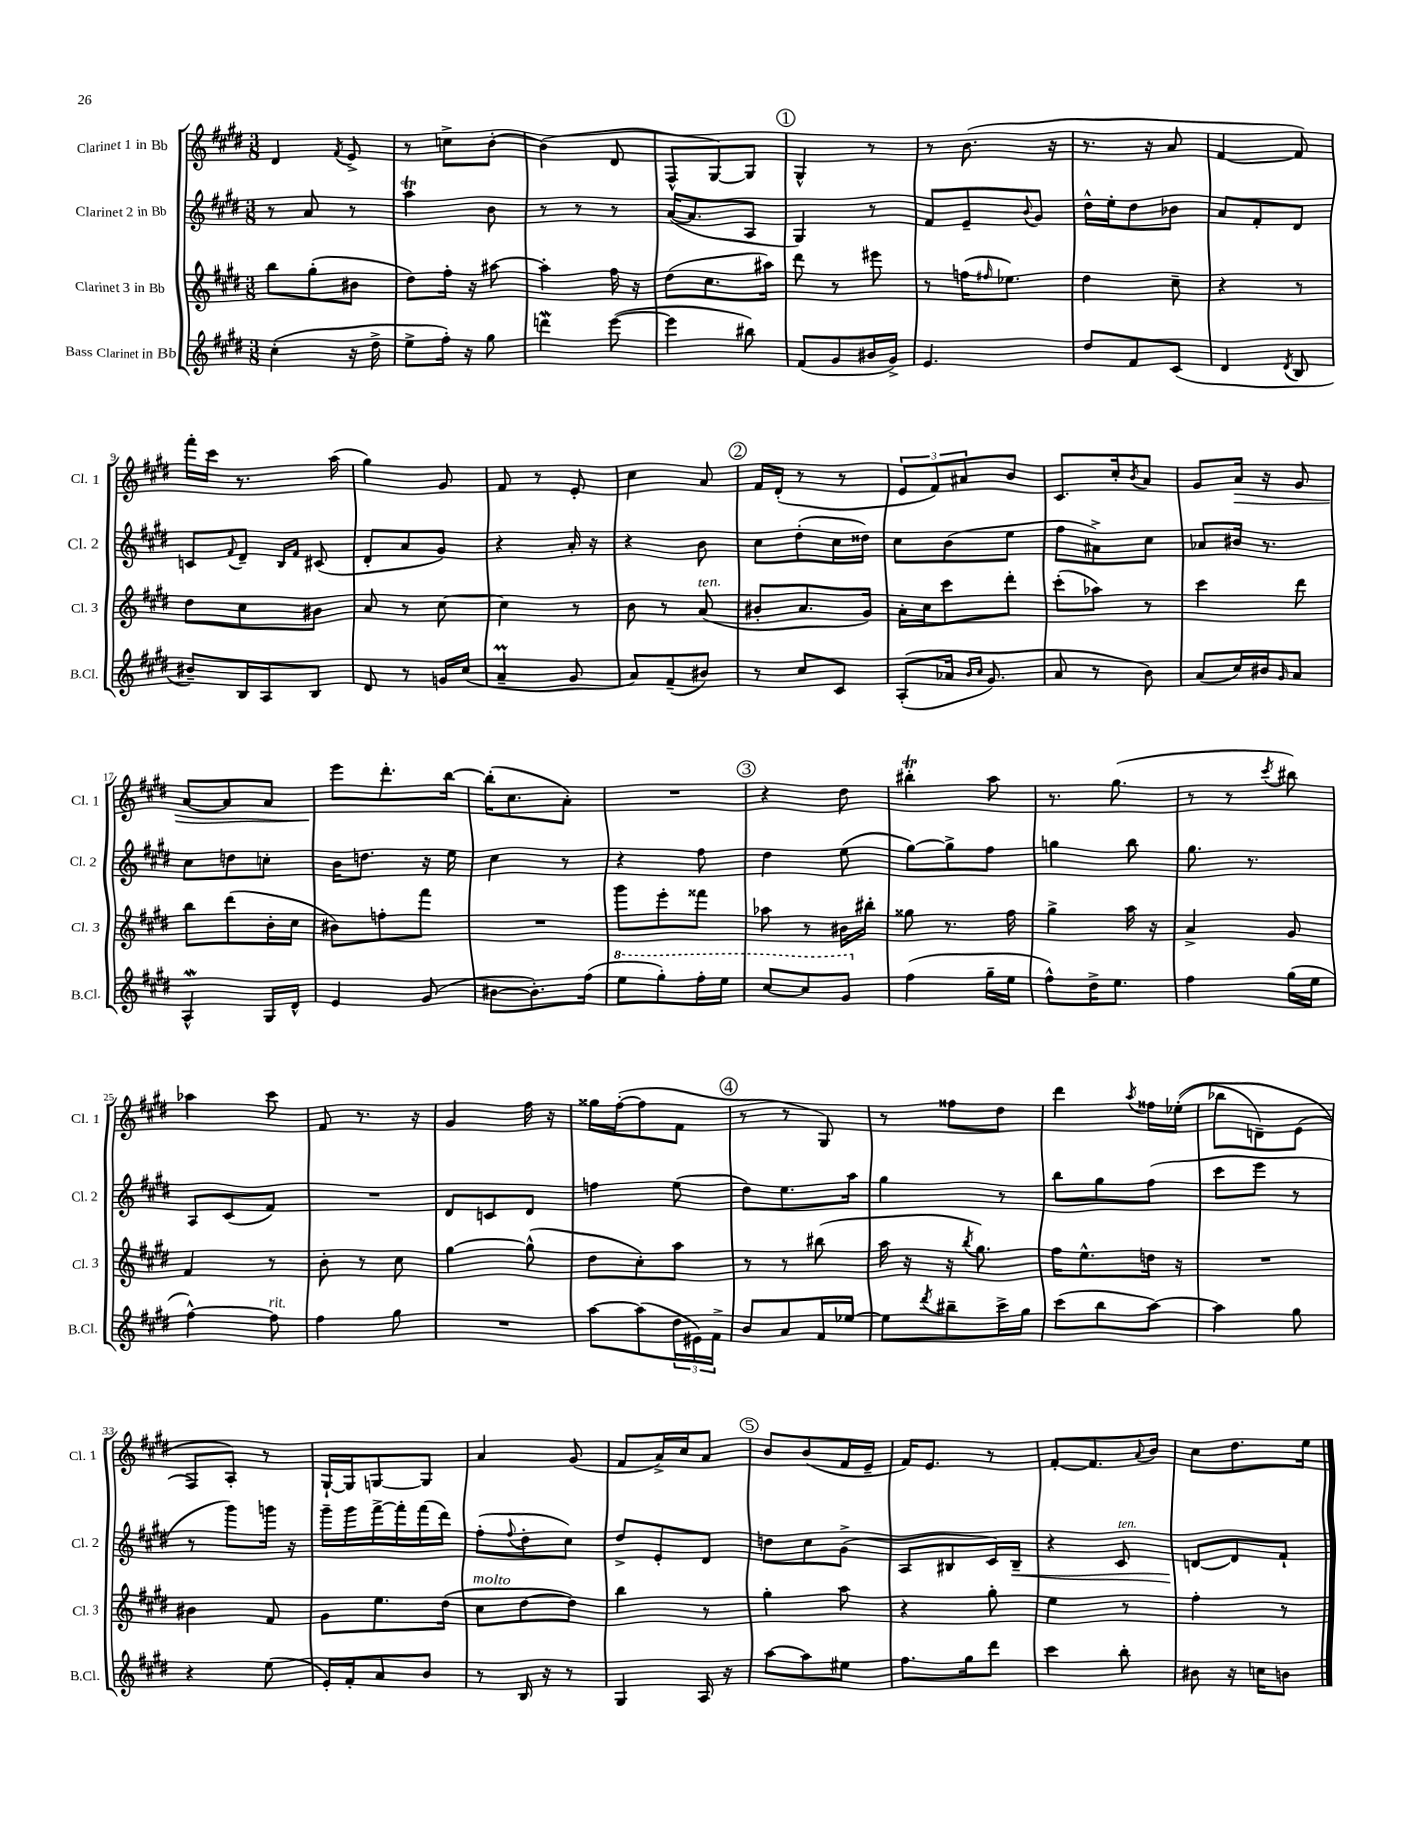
<<
\new StaffGroup <<
\new Staff = "s0" \with { instrumentName = "Clarinet 1 in Bb" shortInstrumentName = "Cl. 1" } {
    \clef treble \key e \major \numericTimeSignature \time 3/8
    dis'4 \acciaccatura { fis'8 } e'8-> |
    r8 c''8-> b'8~-. |
    b'4( dis'8 |
    fis8-^ gis8~) gis8 |
    \mark \markup { \circle "1" } gis4-^ r8 |
    r8 b'8.( r16 |
    r8. r16 a'8 |
    fis'4~ fis'8) |
    fis'''16-. cis'''16 r8. a''16( |
    gis''4) gis'8 |
    fis'8 r8 e'8-. |
    cis''4 a'8 |
    \mark \markup { \circle "2" } fis'16 dis'16-.( r8 r8 |
    \tuplet 3/2 { e'8 fis'8) ais'8 } b'8 |
    cis'8. cis''16-. \acciaccatura { b'8 } a'8 |
    gis'8 a'16\> r16 gis'8 |
    a'8~ a'8 a'8 |
    e'''8\! dis'''8.-. b''16~ |
    b''16-.( cis''8. a'8-.) |
    R4. |
    \mark \markup { \circle "3" } r4 dis''8 |
    bis''4-.\trill a''8 |
    r8. gis''8.( |
    r8 r8 \acciaccatura { cis'''8 } bis''8) |
    aes''4 cis'''8 |
    fis'8 r8. r16 |
    gis'4 fis''16 r16 |
    gisis''16 fis''16~-.( fis''8 fis'8 |
    \mark \markup { \circle "4" } r8 r8 gis8) |
    r8 fisis''8 dis''8 |
    dis'''4 \acciaccatura { a''8 } fisis''16 ees''16-.(\( |
    bes''8 d'8--) e'8( |
    fis8\) a8-.) r8 |
    gis16~-! gis16 g8~ g8 |
    a'4 gis'8( |
    fis'8 a'16->) cis''16 a'8 |
    \mark \markup { \circle "5" } b'8 b'8( fis'16 e'16-- |
    fis'16) e'8. r8 |
    fis'8~-. fis'8. \appoggiatura { a'8 } b'16 |
    cis''8 dis''8. e''16 \bar "|." |
}
\new Staff = "s1" \with { instrumentName = "Clarinet 2 in Bb" shortInstrumentName = "Cl. 2" } {
    \clef treble \key e \major \numericTimeSignature \time 3/8
    r8 a'8 r8 |
    a''4\trill b'8 |
    r8 r8 r8 |
    a'16~( a'8. a8 |
    \mark \markup { \circle "1" } gis4) r8 |
    fis'8 e'8-- \appoggiatura { b'8 } gis'8 |
    dis''16-^ e''16-. dis''8 bes'8 |
    a'8 fis'8-. dis'8 |
    c'8 \appoggiatura { fis'8 } dis'8-- \grace { b16 fis'16 } cis'8( |
    dis'8-. a'8 gis'8) |
    r4 a'16-. r16 |
    r4 b'8 |
    \mark \markup { \circle "2" } cis''8 dis''8-.( cis''16 disis''16) |
    cis''8 b'8( e''8 |
    fis''8 ais'8->) cis''8 |
    aes'8 bis'16 r8. |
    cis''8 d''8 c''8-. |
    b'16 d''8. r16 e''16 |
    cis''4 r8 |
    r4 fis''8 |
    \mark \markup { \circle "3" } dis''4 e''8( |
    gis''8~) gis''8-> fis''8 |
    g''4 b''8 |
    gis''8. r8. |
    a8 cis'8( fis'8) |
    R4. |
    dis'8 c'8 dis'8 |
    f''4 e''8( |
    \mark \markup { \circle "4" } dis''8) e''8. a''16 |
    gis''4 r8 |
    b''8 gis''8 fis''8( |
    cis'''8 e'''8 r8 |
    r8 gis'''8) g'''16 r16 |
    gis'''16-- gis'''16 fis'''16~-> fis'''16-. fis'''16( dis'''16) |
    fis''8-.( \appoggiatura { fis''8 } dis''8-. cis''8) |
    dis''8-> e'8-. dis'8 |
    \mark \markup { \circle "5" } d''8 cis''8 gis'8->( |
    a8 bis8 cis'16) bis16--\< |
    r4 cis'8^\markup { \italic "ten." } |
    d'8~\! d'8 fis'8-! \bar "|." |
}
\new Staff = "s2" \with { instrumentName = "Clarinet 3 in Bb" shortInstrumentName = "Cl. 3" } {
    \clef treble \key e \major \numericTimeSignature \time 3/8
    b''8 gis''8-.( bis'8 |
    dis''8) fis''16-. r16 ais''8~ |
    ais''4-. fis''16 r16 |
    dis''8( cis''8. ais''16) |
    \mark \markup { \circle "1" } dis'''8 r8 eis'''8 |
    r8 f''16( \grace { fis''16 } ees''8.) |
    dis''4 cis''8-- |
    r4 r8 |
    dis''8 cis''8 bis'8 |
    a'8 r8 cis''8~ |
    cis''4 r8 |
    b'8 r8 a'8^\markup { \italic "ten." }( |
    \mark \markup { \circle "2" } bis'8-. a'8. gis'16) |
    a'16-. cis''16 cis'''8 dis'''8-. |
    cis'''8-.( aes''8) r8 |
    cis'''4 dis'''8 |
    b''8 dis'''8( b'16-. cis''16 |
    bis'8) f''8-. fis'''8 |
    R4. |
    gis'''8 e'''8-. fisis'''8 |
    \mark \markup { \circle "3" } aes''8 r8 bis'16 bis''16-. |
    gisis''8 r8. fis''16 |
    gis''4-> a''16 r16 |
    a'4-> gis'8 |
    fis'4 r8 |
    b'8-. r8 cis''8 |
    gis''4~ gis''8-^( |
    dis''8 cis''8-.) a''8 |
    \mark \markup { \circle "4" } r8 r8 bis''8( |
    a''16 r16 r16 \acciaccatura { b''8 } gis''8.) |
    fis''16 e''8.-^ d''16 r16 |
    R4. |
    bis'4 fis'8 |
    gis'8 e''8. dis''16( |
    cis''8^\markup { \italic "molto" } dis''8~ dis''8) |
    b''4 r8 |
    \mark \markup { \circle "5" } gis''4-. a''8 |
    r4 gis''8-. |
    e''4 r8 |
    fis''4-. r8 \bar "|." |
}
\new Staff = "s3" \with { instrumentName = "Bass Clarinet in Bb" shortInstrumentName = "B.Cl." } {
    \clef treble \key e \major \numericTimeSignature \time 3/8
    cis''4-.( r16 dis''16-> |
    e''8-> fis''16-.) r16 gis''8 |
    d'''4\mordent e'''8~( |
    e'''4 bis''8) |
    \mark \markup { \circle "1" } fis'8( gis'8 bis'16 gis'16->) |
    e'4. |
    dis''8 fis'8 cis'8( |
    dis'4 \acciaccatura { dis'8 } b8 |
    bis'8--) b16 a16 b8 |
    dis'8 r8 g'16 cis''16( |
    a'4--\prall gis'8 |
    a'8) fis'8--( bis'8) |
    \mark \markup { \circle "2" } r8 cis''8 cis'8 |
    a8-.(\( aes'16 \grace { b'16 cis''16 } gis'8.) |
    a'8 r8 b'8\) |
    a'8( cis''16) bis'16 \grace { gis'16 } a'8 |
    a4-^\mordent gis16 dis'16-^ |
    e'4 gis'8( |
    bis'8~ bis'8.-.) fis''16( |
    \ottava #1 e'''8 gis'''8-.) fis'''16-. e'''16 |
    \mark \markup { \circle "3" } cis'''8~ cis'''8 gis''8 \ottava #0 |
    fis''4( gis''16-- e''16 |
    fis''8-^) dis''16-> e''8. |
    fis''4 gis''16( e''16 |
    fis''4~-^) fis''8^\markup { \italic "rit." } |
    fis''4 gis''8 |
    R4. |
    a''8~ a''8( \tuplet 3/2 { dis''16 eis'16) fis'16-> } |
    \mark \markup { \circle "4" } b'8 a'8 fis'16 ees''16~ |
    ees''8 \acciaccatura { dis'''8 } bis''8-- cis'''16-> gis''16 |
    cis'''8( b''8 a''8~) |
    a''4 gis''8 |
    r4 e''8( |
    e'16-.) fis'16-. a'8 b'8 |
    r8 b16 r16 r8 |
    gis4 a16 r16 |
    \mark \markup { \circle "5" } a''8~ a''8 eis''8 |
    fis''8. gis''16 dis'''8 |
    cis'''4 b''8-. |
    bis'8 r16 c''16 b'8 \bar "|." |
}
>>
>>
